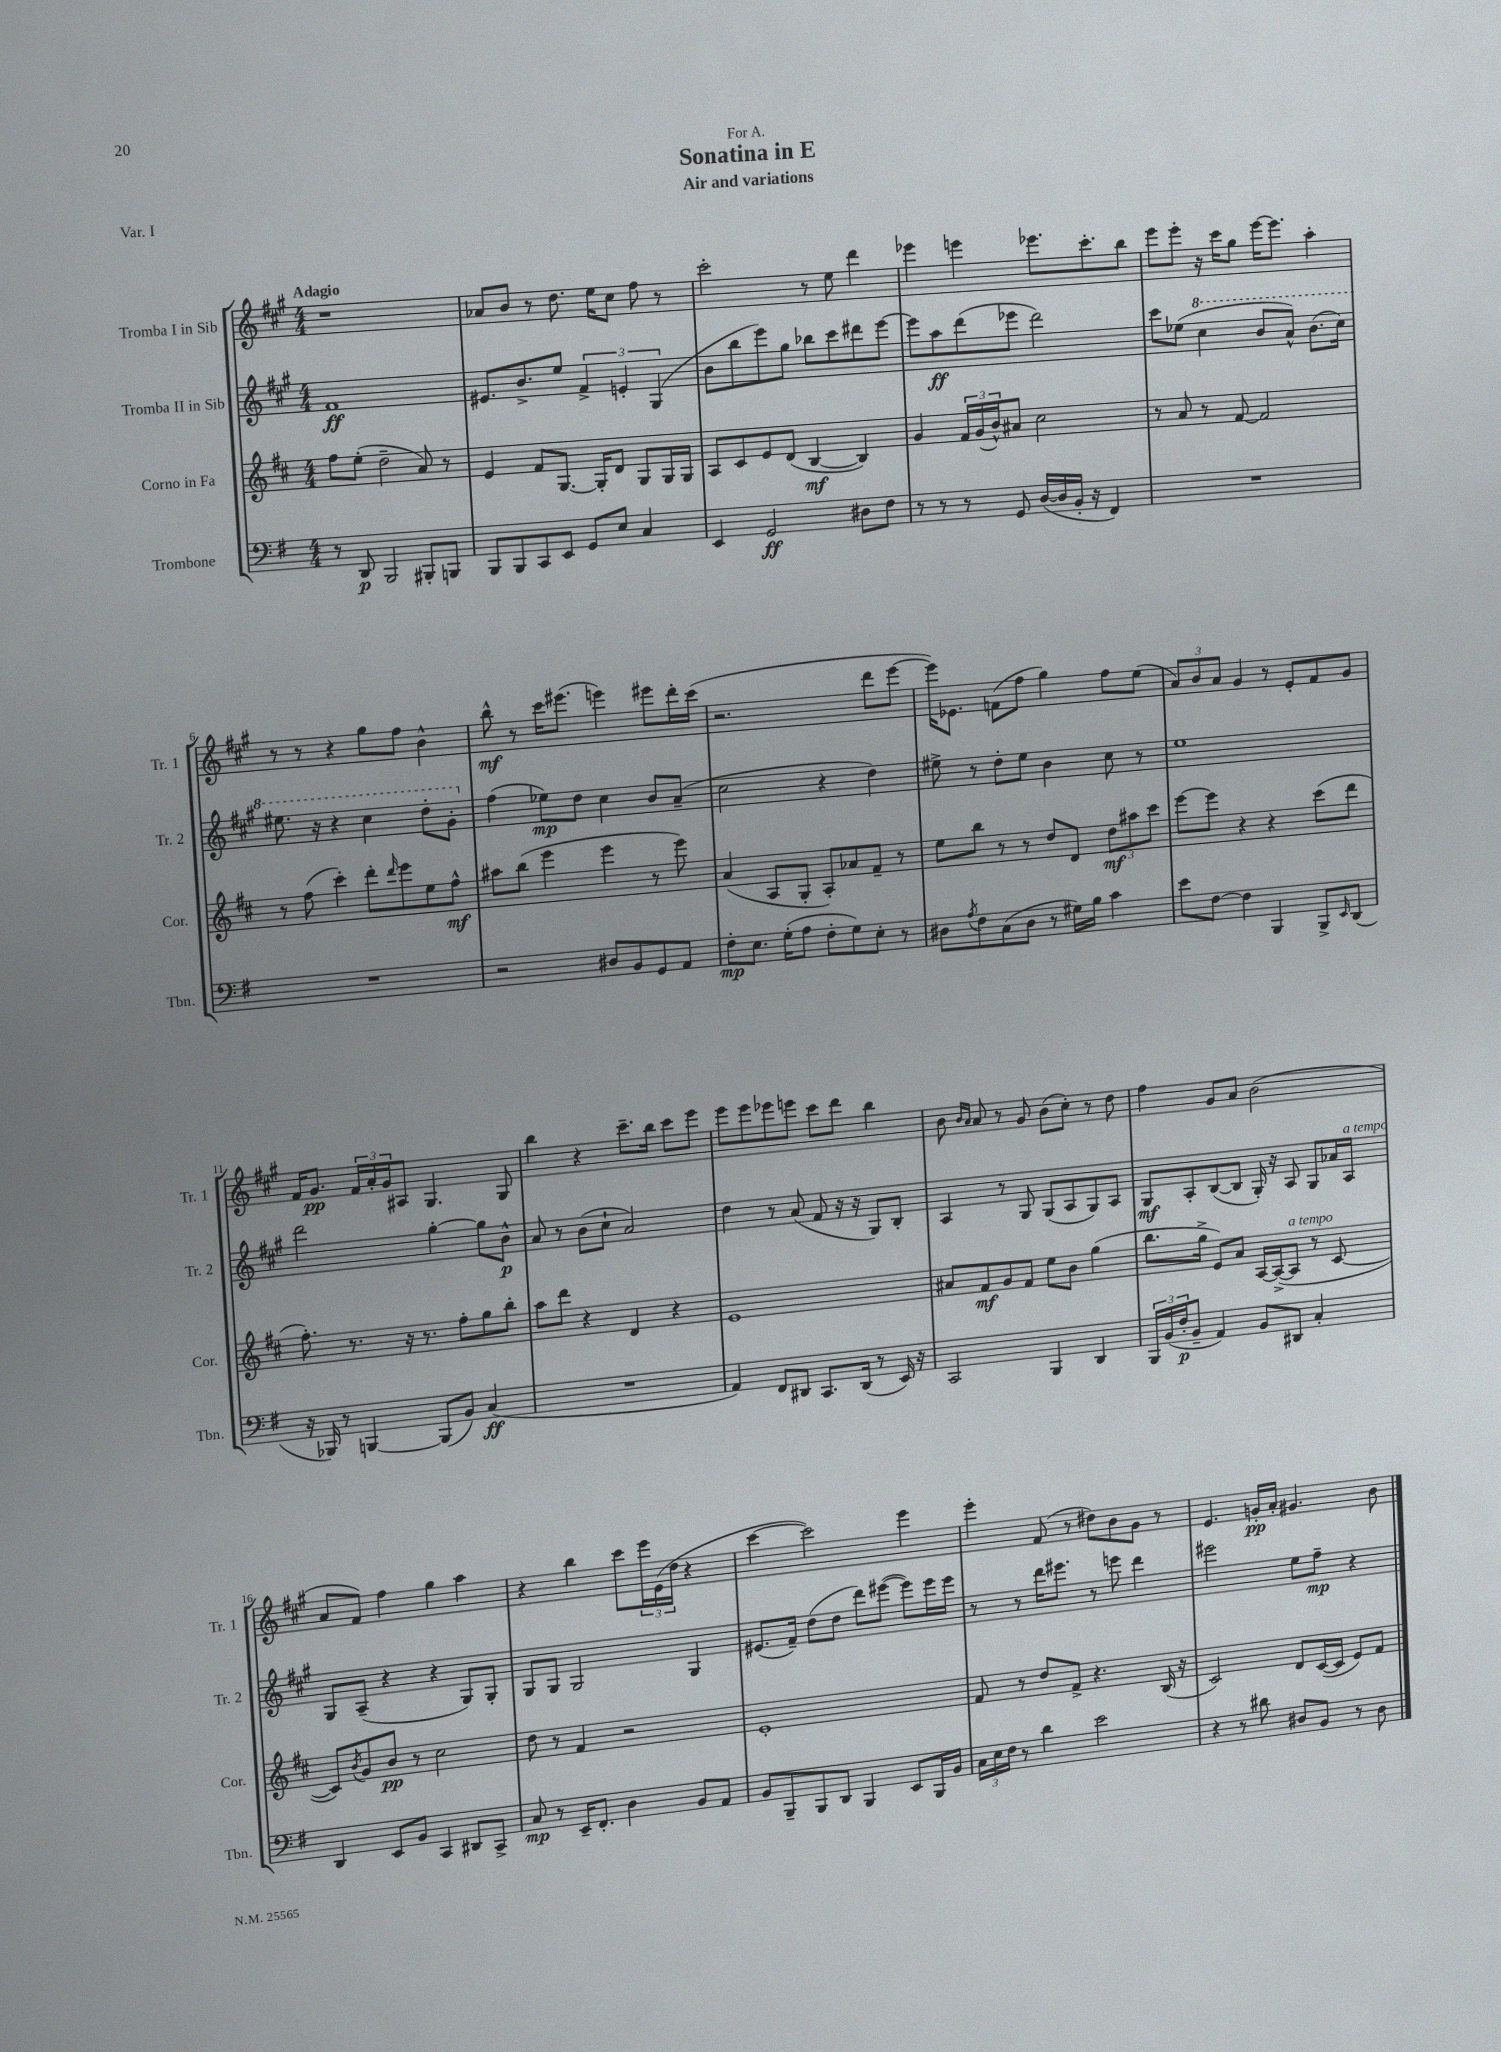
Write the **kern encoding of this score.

**kern	**dynam	**kern	**dynam	**kern	**dynam	**kern	**dynam
*part4	*part4	*part3	*part3	*part2	*part2	*part1	*part1
*staff4	*staff4	*staff3	*staff3	*staff2	*staff2	*staff1	*staff1
*I"Trombone	*	*I"Corno in Fa	*	*I"Tromba II in Sib	*	*I"Tromba I in Sib	*
*I'Tbn.	*	*I'Cor.	*	*I'Tr. 2	*	*I'Tr. 1	*
*clefF4	*	*clefG2	*	*clefG2	*	*clefG2	*
*k[f#]	*	*k[f#c#]	*	*k[f#c#g#]	*	*k[f#c#g#]	*
*M4/4	*	*M4/4	*	*M4/4	*	*M4/4	*
=1	=1	=1	=1	=1	=1	=1	=1
!	!	!	!	!	!	!LO:TX:a:B:t=Adagio	!
8r	.	8ff#\L	.	1f#	ff	1r	.
8DD/	p	(8ee'\J	.	.	.	.	.
2BBB/	.	2dd~\	.	.	.	.	.
8BBB#X'/L	.	8a/)	.	.	.	.	.
8BBBn/J	.	8r	.	.	.	.	.
=2	=2	=2	=2	=2	=2	=2	=2
8BBB/L	.	4e/	.	8.e#X/L	.	8a-X/L	.
8BBB/	.	.	.	.	.	8b/J	.
.	.	.	.	8.b^/	.	.	.
8CC/	.	8f#/L	.	.	.	8r	.
8EE/J	.	[8.G/J	.	8ee/J	.	8.dd\	.
8GG/L	.	.	.	6f#^/	.	.	.
.	.	16G'/KL]	.	.	.	16ee\KL	.
8E/J	.	8d/J	.	.	.	8cc#\J	.
.	.	.	.	6en'/	.	.	.
4C/	.	8G/L	.	.	.	8ff#\	.
.	.	.	.	(6G#/	.	.	.
.	.	16G/L	.	.	.	8r	.
.	.	16G/JJ	.	.	.	.	.
=3	=3	=3	=3	=3	=3	=3	=3
4EE/	.	8A/L	.	8b\L	.	2ccc#'\	.
.	.	8c#/	.	8bb\	.	.	.
2GG/	ff	8e/	.	8eee\)	.	.	.
.	.	(8d/J	.	8gg#\J	.	.	.
.	.	[4B/	mf	8bb-X\L	.	8r	.
.	.	.	.	8ccc#\	.	8ee\	.
8D#X\L	.	4B/])	.	8ddd#X\	.	4ddd\	.
8F#\J	.	.	.	[8eee\J	.	.	.
=4	=4	=4	=4	=4	=4	=4	=4
8r	.	4g/	.	8eee\L]	.	4eee-X\	.
8r	.	.	.	8aa\	ff	.	.
8r	.	24f#/LL	.	(8ddd\	.	4eeen\	.
.	.	(24g/	.	.	.	.	.
.	.	24b^^/J)	.	.	.	.	.
8GG/	.	8a#X/J	.	8eee-X\J	.	.	.
([16D/LL	.	2cc#\	.	2ddd\)	.	8.eee-X\L	.
16D/]	.	.	.	.	.	.	.
16BB'/JJ	.	.	.	.	.	.	.
16r	.	.	.	.	.	8.ccc#'\	.
4FF#/)	.	.	.	.	.	.	.
.	.	.	.	.	.	8bb\J	.
=5	=5	=5	=5	=5	=5	=5	=5
1r	.	8r	.	8ccc#\L	.	8eee\L	.
.	.	8a/	.	(8ee-X\J	.	8eee'\J	.
*	*	*	*	*8va	*	*	*
.	.	8r	.	4ccc#\	.	16r	.
.	.	.	.	.	.	16ccc#\KL	.
.	.	[8f#/	.	.	.	8gg#\J	.
.	.	2f#/]	.	8bb/L	.	[16eee\KL	.
.	.	.	.	.	.	8.eee\J]	.
.	.	.	.	8aa^^/J)	.	.	.
.	.	.	.	(8.bb\L	.	4aa'\	.
.	.	.	.	16ccc#\Jk)	.	.	.
!!LO:LB:g=z
=6	=6	=6	=6	=6	=6	=6	=6
1r	.	8r	.	8.eee#X\	.	8r	.
.	.	(8ff#\	.	.	.	8r	.
.	.	.	.	16r	.	.	.
.	.	4ccc#'\)	.	4r	.	4r	.
.	.	8ddd'\L	.	4ccc#\	.	8gg#\L	.
.	.	16qqddd/	.	.	.	.	.
.	.	8eee\	.	.	.	8ff#\J	.
.	.	8ee\	.	8ddd'\L	.	4b^^\	.
.	.	8ff#^^\J	mf	8gg#'\J	.	.	.
=7	=7	=7	=7	=7	=7	=7	=7
*	*	*	*	*X8va	*	*	*
2r	.	8aa#X\L	.	(4ff#\	.	8bb^^\	mf
.	.	(8bb\J	.	.	.	8r	.
.	.	4eee\	.	8ee-X\L)	mp	16ccc#\KL	.
.	.	.	.	.	.	(8.eee#X\J	.
.	.	.	.	8dd\J	.	.	.
8D#X/L	.	4eee\	.	4cc#\	.	4eeen\)	.
8BB/	.	.	.	.	.	.	.
8GG/	.	8r	.	8b/L	.	8eee#X\L	.
8AA/J	.	8eee\)	.	(8a~/J	.	16ddd'\L	.
.	.	.	.	.	.	(16ccc#\JJ	.
=8	=8	=8	=8	=8	=8	=8	=8
8F#'\L	mp	(4a/	.	2cc#\	.	2.r	.
8.E\J	.	.	.	.	.	.	.
.	.	8A/L	.	.	.	.	.
(16G'\KL	.	.	.	.	.	.	.
8A\J	.	8G'/J	.	.	.	.	.
8F#'\L	.	8A'/L)	.	4r	.	.	.
8G\)	.	8a-X/	.	.	.	.	.
8E'\J	.	8f#~/J	.	4dd\)	.	8ddd\L	.
8r	.	8r	.	.	.	[8eee\J	.
=9	=9	=9	=9	=9	=9	=9	=9
8D#X\L	.	8ee\L	.	8ee#X^\	.	16eee\KL])	.
.	.	.	.	.	.	8.e-X\J	.
8qA/	.	.	.	.	.	.	.
8F#\	.	8bb\J	.	8r	.	.	.
(8C\	.	8r	.	8dd'\L	.	(8fn\L	.
8D#\J	.	8r	.	8ee#\J	.	8ff#\J	.
8r	.	8dd/L	.	4b\	.	4gg#\)	.
16G#X\LL)	.	8d/J	.	.	.	.	.
16B\JJ	.	.	.	.	.	.	.
4c\	.	12dd\L	mf	8cc#\	.	8ff#\L	.
.	.	12aa#X\	.	.	.	.	.
.	.	.	.	8r	.	(8ee\J	.
.	.	12ccc#\J	.	.	.	.	.
=10	=10	=10	=10	=10	=10	=10	=10
8e\L	.	[8eee\L	.	1ee	.	12a/L)	.
.	.	.	.	.	.	12b/	.
[8F#\J	.	8eee\J]	.	.	.	.	.
.	.	.	.	.	.	12a/J	.
4F#\]	.	4r	.	.	.	4g#/	.
4BBB/	.	4r	.	.	.	8r	.
.	.	.	.	.	.	8e'/L	.
8BBB^/L	.	(8ccc#\L	.	.	.	8f#/	.
16qqEE/	.	.	.	.	.	.	.
(8DD/J	.	8ddd\J	.	.	.	8g#/J	.
!!LO:LB:g=z
=11	=11	=11	=11	=11	=11	=11	=11
16r	.	8.ff#'\)	.	2ddd\	.	16f#/KL	.
16BBB-X/)	.	.	.	.	.	8.g#/J	pp
8r	.	.	.	.	.	.	.
.	.	8.r	.	.	.	.	.
[4BBBn/	.	.	.	.	.	24f#/LL	.
.	.	.	.	.	.	24a'/	.
.	.	.	.	.	.	24g#/J	.
.	.	16r	.	.	.	8A#X/J	.
.	.	8.r	.	.	.	.	.
(8BBB/L]	.	.	.	[4gg#'\	.	4.G#/	.
8BB/J)	.	8ff#'\L	.	.	.	.	.
(4C/	ff	8gg\	.	8gg#\L]	.	.	.
.	.	8bb'\J	.	8b^^\J	p	8G#/	.
=12	=12	=12	=12	=12	=12	=12	=12
1r	.	8aa\L	.	8a/	.	4bb\	.
.	.	8ddd\J	.	8r	.	.	.
.	.	4r	.	(8b\L	.	4r	.
.	.	.	.	8cc#`\J	.	.	.
.	.	4d/	.	2a/)	.	8.ccc#~\L	.
.	.	.	.	.	.	16bb\Jk	.
.	.	4r	.	.	.	8ccc#\L	.
.	.	.	.	.	.	8eee\J	.
=13	=13	=13	=13	=13	=13	=13	=13
4AA/)	.	1e	.	4dd\	.	8eee\L	.
.	.	.	.	.	.	8eee\	.
8FF#/L	.	.	.	8r	.	8eee-X\	.
8DD#X/J	.	.	.	(8a/	.	8eeen\J	.
8.CC/L	.	.	.	8f#/	.	8ccc#\L	.
.	.	.	.	16r	.	8ddd\J	.
(16DD#/Jk	.	.	.	16r	.	.	.
8r	.	.	.	8G#/L)	.	4bb\	.
16EE/)	.	.	.	8B'/J	.	.	.
16r	.	.	.	.	.	.	.
=14	=14	=14	=14	=14	=14	=14	=14
2CC/	.	8a#X/L	.	4A/	.	8b\	.
.	.	.	.	.	.	16qqb/LL	.
.	.	.	.	.	.	16qqa/JJ	.
.	.	8f#/	mf	.	.	8a/	.
.	.	8g/	.	8r	.	8r	.
.	.	8f#/J	.	8G#/	.	8g#/	.
4BBB/	.	8ee\L	.	(8G#/L	.	(8b\L	.
.	.	8b\J	.	8A/	.	8cc#'\J)	.
4DD/	.	(4gg\	.	8G#/)	.	8r	.
.	.	.	.	8A/J	.	8dd\	.
=15	=15	=15	=15	=15	=15	=15	=15
24BBB/LL	.	8.bb\L	.	8G#/L	mf	4ff#\	.
(24BB/	.	.	.	.	.	.	.
24F#'/J	p	.	.	.	.	.	.
8BB~/J	.	.	.	8A'/	.	.	.
.	.	16gg^\Jk	.	.	.	.	.
4AA/)	.	8e/L)	.	([8B/	.	8g#/L	.
.	.	8a/J	.	8B/J]	.	8a/J	.
8BB/L	.	[16A/LL	.	16G#'/)	.	(2b\	.
.	.	(16A^/J_	.	16r	.	.	.
!	!	!LO:TX:a:i:t=a tempo	!	!	!	!	!
8DD#X/J	.	8A/J]	.	8A/	.	.	.
4C'/	.	8r	.	8G#/L	.	.	.
.	.	[8c#/	.	16a-X/L	.	.	.
!	!	!	!	!LO:TX:a:i:t=a tempo	!	!	!
.	.	.	.	16A/JJ	.	.	.
!!LO:LB:g=z
=16	=16	=16	=16	=16	=16	=16	=16
4DD/	.	8c#/L])	.	8G#/L	.	8a/L	.
.	.	8qb/	.	.	.	.	.
.	.	8g/	.	(8A~/J	.	8f#/J)	.
8EE/L	.	8b/J	pp	4r	.	4ff#\	.
8BB/J	.	8r	.	.	.	.	.
4CC/	.	2cc#\	.	4r	.	4gg#\	.
8DD#X/L	.	.	.	8G#/L)	.	4aa\	.
8CC^/J	.	.	.	8G#'/J	.	.	.
=17	=17	=17	=17	=17	=17	=17	=17
8C/	mp	8dd\	.	8G#/L	.	4r	.
8r	.	8r	.	8G#/J	.	.	.
16EE~/KL	.	4f#/	.	2G#/	.	4bb\	.
8.FF#'/J	.	.	.	.	.	.	.
4D\	.	2r	.	.	.	8ccc#\L	.
.	.	.	.	.	.	24eee\L	.
.	.	.	.	.	.	(24e\	.
.	.	.	.	.	.	24dd\JJ	.
8BB/L	.	.	.	4G#/	.	4r	.
8AA/J	.	.	.	.	.	.	.
=18	=18	=18	=18	=18	=18	=18	=18
8BB/L	.	1e'	.	(8.e#X/L	.	[4ccc#\	.
8BBB~/	.	.	.	.	.	.	.
.	.	.	.	16f#~/Jk)	.	.	.
8BBB/	.	.	.	(8dd\L	.	2ccc#\])	.
8DD/J	.	.	.	8dd\J	.	.	.
4BBB/	.	.	.	8ddd\L)	.	.	.
.	.	.	.	([8eee#X\J	.	.	.
8EE/L	.	.	.	8eee#\L])	.	4eee\	.
16BBB/L	.	.	.	16eee#\L	.	.	.
16BB/JJ	.	.	.	16eee#\JJ	.	.	.
=19	=19	=19	=19	=19	=19	=19	=19
24C\LL	.	8f#/	.	8r	.	4eee'\	.
24E\	.	.	.	.	.	.	.
24F#\JJ	.	.	.	.	.	.	.
8r	.	8r	.	8r	.	.	.
4d\	.	8dd/L	.	16ddd\KL	.	(8f#/	.
.	.	.	.	8.eee#X\J	.	.	.
.	.	8f#^/J	.	.	.	8r	.
2e\	.	4.r	.	8r	.	8dd#X\L)	.
.	.	.	.	8eeen\	.	8b\	.
.	.	.	.	4ddd\	.	8g#\J	.
.	.	(16B/	.	.	.	8r	.
.	.	16r	.	.	.	.	.
=20	=20	=20	=20	=20	=20	=20	=20
4r	.	2c#/)	.	2eee#X\	.	4.e/	.
8r	.	.	.	.	.	.	.
8d#X\	.	.	.	.	.	16gn'/LL	pp
.	.	.	.	.	.	16a'/JJ	.
8D#X/L	.	8d/L	.	8ee\L	.	4.g#X/	.
8BB/J	.	([16c#/L	.	8ff#~\J	mp	.	.
.	.	16c#/JJ]	.	.	.	.	.
8r	.	8e/L)	.	4r	.	.	.
8D#\	.	8f#/J	.	.	.	8b\	.
==	==	==	==	==	==	==	==
*-	*-	*-	*-	*-	*-	*-	*-
